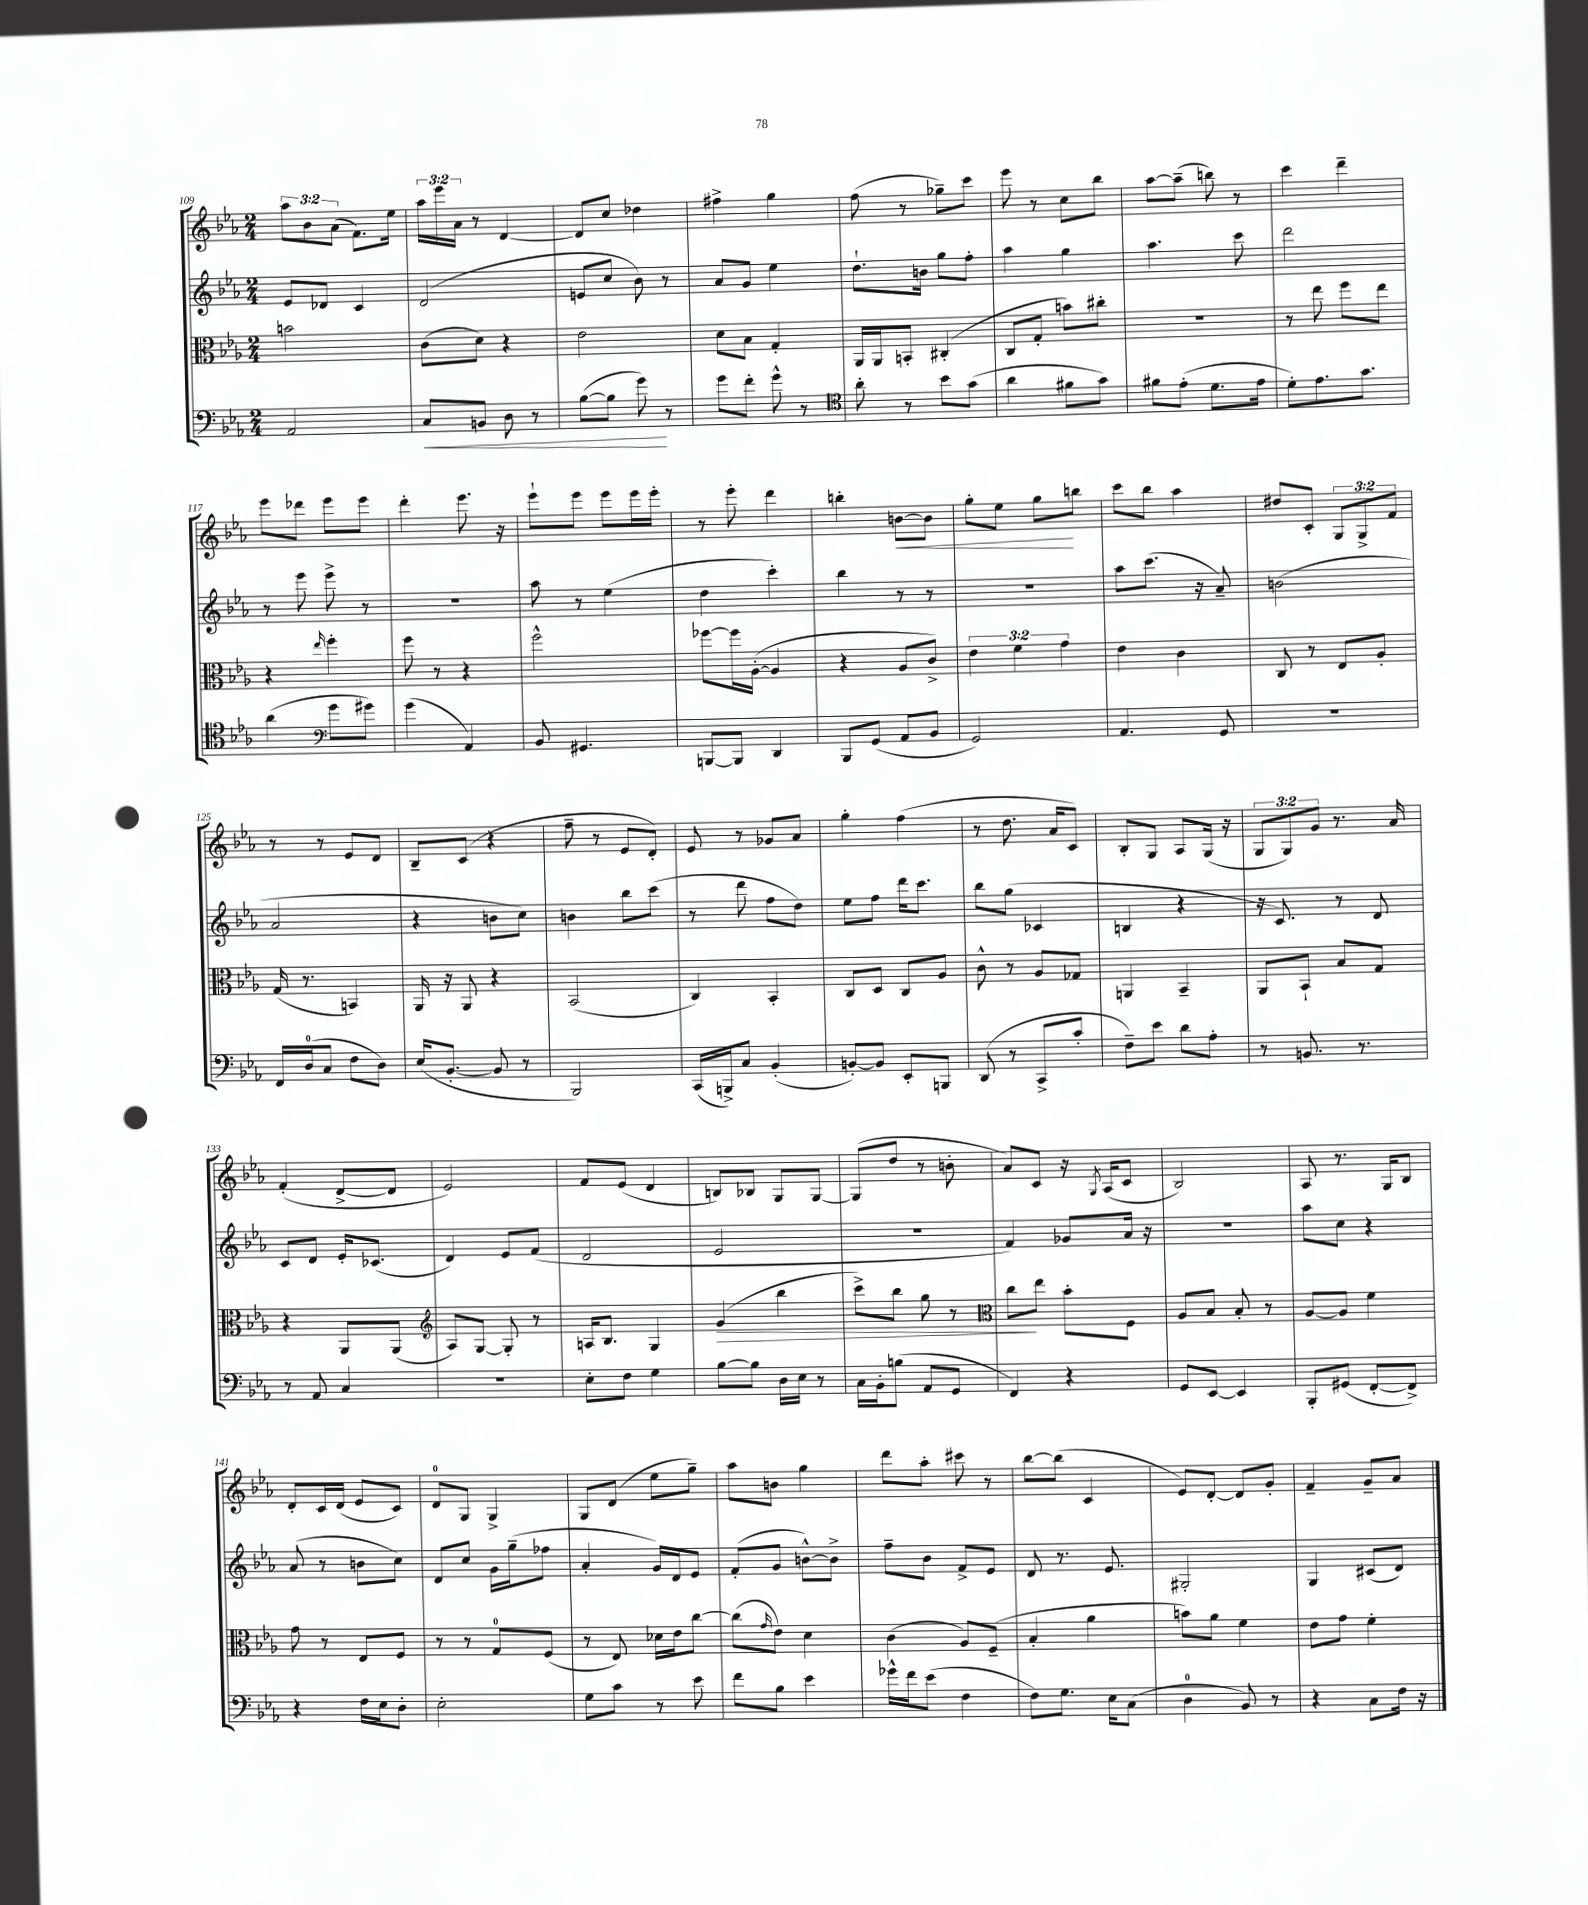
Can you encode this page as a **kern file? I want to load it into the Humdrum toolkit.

**kern	**dynam	**kern	**dynam	**kern	**kern	**dynam
*part4	*part4	*part3	*part3	*part2	*part1	*part1
*staff4	*staff4	*staff3	*staff3	*staff2	*staff1	*staff1
*clefF4	*	*clefC3	*	*clefG2	*clefG2	*
*k[b-e-a-]	*	*k[b-e-a-]	*	*k[b-e-a-]	*k[b-e-a-]	*
*M2/4	*	*M2/4	*	*M2/4	*M2/4	*
=109	=109	=109	=109	=109	=109	=109
2AA-/	.	2bn\	.	8e-/L	12aa-\L	.
.	.	.	.	.	12b-\	.
.	.	.	.	8d-X/J	.	.
.	.	.	.	.	(12a-\J	.
.	.	.	.	4c/	8.f\L)	.
.	.	.	.	.	16ee-\Jk	.
=110	=110	=110	=110	=110	=110	=110
!	!LO:HP:b	!	!	!	!	!
8C/L	<	(8c\L	.	(2d/	24aa-\LL	.
.	.	.	.	.	24eee-\	.
.	.	.	.	.	24a-\JJ	.
8BBn/J	.	8d\J)	.	.	8r	.
8D\	.	4r	.	.	[4d/	.
8r	.	.	.	.	.	.
=111	=111	=111	=111	=111	=111	=111
([8B-\L	.	2e-\	.	8en/L	8d/L]	.
8B-\J]	.	.	.	8cc/J	8cc/J	.
8g\)	.	.	.	8b-\)	4dd-X\	.
8r	[	.	.	8r	.	.
=112	=112	=112	=112	=112	=112	=112
8g\L	.	8d\L	.	8a-/L	4ff#X^\	.
8f'\J	.	8B-\J	.	8g/J	.	.
8g^^\	.	4G'/	.	4ee-\	4gg\	.
8r	.	.	.	.	.	.
=113	=113	=113	=113	=113	=113	=113
*clefC4	*	*	*	*	*	*
8a-'\	.	16AA-/LL	.	8.dd`\L	(8ff\	.
.	.	16AA-/J	.	.	.	.
8r	.	8BBn'/J	.	.	8r	.
.	.	.	.	16bn\Jk	.	.
8b-\L	.	(4C#X'/	.	8gg\L	8gg-X~\L)	.
(8g\J	.	.	.	8ff'\J	8ccc\J	.
=114	=114	=114	=114	=114	=114	=114
4a-\	.	8C/L	.	4aa-\	8eee-\	.
.	.	8G'/J	.	.	8r	.
8f#X\L	.	8bn\L)	.	4gg\	8cc\L	.
8g\J)	.	8cc#X'\J	.	.	8bb-\J	.
=115	=115	=115	=115	=115	=115	=115
8f#X\L	.	2r	.	4.aa-\	[8aa-\L	.
(8e-'\J	.	.	.	.	(8aa-~\J]	.
8.d\L	.	.	.	.	8bbn\)	.
.	.	.	.	8ccc\	8r	.
16e-\Jk	.	.	.	.	.	.
=116	=116	=116	=116	=116	=116	=116
8d'\L)	.	8r	.	2ddd\	4ccc\	.
8.e-\	.	8ee-\	.	.	.	.
.	.	8ff\L	.	.	4ddd~\	.
8.g\J	.	.	.	.	.	.
.	.	8ee-\J	.	.	.	.
!!LO:LB:g=z
=117	=117	=117	=117	=117	=117	=117
(4a-\	.	4r	.	8r	8eee-\L	.
.	.	.	.	8eee-\	8ddd-X\J	.
*clefF4	*	*	*	*	*	*
.	.	16qqee-/	.	.	.	.
8g\L	.	4ff'\	.	8eee-^\	8eee-\L	.
8g#X\J)	.	.	.	8r	8eee-\J	.
=118	=118	=118	=118	=118	=118	=118
(4g\	.	8ff\	.	2r	4ddd'\	.
.	.	8r	.	.	.	.
4AA-/)	.	4r	.	.	8.eee-\	.
.	.	.	.	.	16r	.
=119	=119	=119	=119	=119	=119	=119
8BB-/	.	2ff^^\	.	8aa-\	8eee-`\L	.
4.GG#X/	.	.	.	8r	8eee-\J	.
.	.	.	.	(4ee-\	8eee-\L	.
.	.	.	.	.	16eee-\L	.
.	.	.	.	.	16eee-'\JJ	.
=120	=120	=120	=120	=120	=120	=120
[8BBBn/L	.	[8ff-X\L	.	4dd\	8r	.
8BBB/J]	.	16ff-\L]	.	.	8eee-'\	.
.	.	([16A-'\JJ	.	.	.	.
4DD/	.	4A-/]	.	4ccc'\)	4ddd\	.
=121	=121	=121	=121	=121	=121	=121
8BBB-/L	.	4r	.	4bb-\	4bbn'\	.
(8GG/J	.	.	.	.	.	.
!	!	!	!	!	!	!LO:HP:b
8AA-/L	.	8A-/L	.	8r	[8bn\L	<
8BB-/J	.	8c^/J)	.	8r	8b\J]	.
=122	=122	=122	=122	=122	=122	=122
2GG/)	.	6e-\	.	2r	8gg'\L	.
.	.	.	.	.	8ee-\J	.
.	.	6f\	.	.	.	.
.	.	.	.	.	8gg\L	.
.	.	6g\	.	.	.	.
.	.	.	.	.	8bbn\J	[
=123	=123	=123	=123	=123	=123	=123
4.AA-/	.	4e-\	.	8aa-\L	8ccc\L	.
.	.	.	.	(8.ccc\J	8bb-\J	.
.	.	4c\	.	.	4aa-\	.
.	.	.	.	16r	.	.
8GG/	.	.	.	8a-~/)	.	.
=124	=124	=124	=124	=124	=124	=124
2r	.	8C/	.	(2bn\	8dd#X/L	.
.	.	8r	.	.	8c'/J	.
.	.	8E-/L	.	.	12G/L	.
.	.	.	.	.	12G^/	.
.	.	8A-'/J	.	.	.	.
.	.	.	.	.	12f/J	.
!!LO:LB:g=z
=125	=125	=125	=125	=125	=125	=125
16FF/LL	.	(16G/	.	2a-/	8r	.
(16D/J	.	8.r	.	.	.	.
8C/J	.	.	.	.	8r	.
8F\L	.	4BBn/)	.	.	8e-/L	.
8D\J)	.	.	.	.	8d/J	.
=126	=126	=126	=126	=126	=126	=126
(16E-/KL	.	16AA-/	.	4r	8B-~/L	.
[8.BB-'/J	.	16r	.	.	.	.
.	.	8AA-/	.	.	(8c/J	.
8BB-/]	.	4r	.	8bn\L	4r	.
8r	.	.	.	8cc\J)	.	.
=127	=127	=127	=127	=127	=127	=127
2BBB-/)	.	(2BB-/	.	4bn\	8ff~\	.
.	.	.	.	.	8r	.
.	.	.	.	8bb-\L	8e-/L	.
.	.	.	.	(8ccc\J	8d'/J)	.
=128	=128	=128	=128	=128	=128	=128
(16CC/LL	.	4C/)	.	8r	8e-/	.
16BBBn^/J)	.	.	.	.	.	.
8C/J	.	.	.	8ddd\	8r	.
(4BB-'/	.	4BB-'/	.	8ff\L	8g-X/L	.
.	.	.	.	8dd\J)	8a-/J	.
=129	=129	=129	=129	=129	=129	=129
[8BBn'/L)	.	8C/L	.	8ee-\L	4gg'\	.
8BB/J]	.	8D/J	.	8ff\J	.	.
8EE-'/L	.	8C/L	.	16ddd\KL	(4ff\	.
.	.	.	.	8.ccc\J	.	.
8BBBn/J	.	8A-/J	.	.	.	.
=130	=130	=130	=130	=130	=130	=130
(8DD/	.	8c^^\	.	8bb-\L	8r	.
8r	.	8r	.	(8gg\J	8.dd\	.
8CC^/L	.	8A-/L	.	4c-X/	.	.
.	.	.	.	.	16a-/KL	.
8c'/J	.	8G-X/J	.	.	8c/J)	.
=131	=131	=131	=131	=131	=131	=131
8F~\L)	.	4AAn/	.	4Bn/	8B-'/L	.
8e-\J	.	.	.	.	8G/J	.
8d\L	.	4BB-~/	.	4r	8A-/L	.
8A-'\J	.	.	.	.	(16G/Jk	.
.	.	.	.	.	16r	.
=132	=132	=132	=132	=132	=132	=132
8r	.	8AA-/L	.	16r	12G/L	.
.	.	.	.	8.c/)	.	.
.	.	.	.	.	12G/)	.
8.BBn/	.	8BB-`/J	.	.	.	.
.	.	.	.	.	12g/J	.
.	.	8B-/L	.	8r	8.r	.
8.r	.	.	.	.	.	.
.	.	8G/J	.	8d/	.	.
.	.	.	.	.	16a-/	.
!!LO:LB:g=z
=133	=133	=133	=133	=133	=133	=133
8r	.	4r	.	8c/L	(4f'/	.
8AA-/	.	.	.	8d/J	.	.
4C/	.	8AA-/L	.	16e-'/KL	[8d^/L	.
.	.	.	.	(8.c-X/J	.	.
.	.	(8AA-/J	.	.	8d/J]	.
=134	=134	=134	=134	=134	=134	=134
*	*	*clefG2	*	*	*	*
2r	.	8A-/L)	.	4d/)	2e-/)	.
.	.	[8G/J	.	.	.	.
.	.	8G'/]	.	8e-/L	.	.
.	.	8r	.	(8f/J	.	.
=135	=135	=135	=135	=135	=135	=135
8E-'\L	.	16An/KL	.	2d/	8f/L	.
.	.	8.B-/J	.	.	.	.
8F\J	.	.	.	.	(8e-/J	.
4G\	.	4G/	.	.	4d/	.
=136	=136	=136	=136	=136	=136	=136
!	!	!	!LO:HP:b	!	!	!
[8B-\L	.	(4g/	>	2e-/	8Bn/L)	.
8B-\J]	.	.	.	.	8B-X/J	.
16D\LL	.	4bb-\	.	.	8G/L	.
16E-\JJ	.	.	.	.	.	.
8r	.	.	.	.	[8G/J	.
=137	=137	=137	=137	=137	=137	=137
16C\LL	.	8ccc^\L)	.	2r	(8G/L]	.
16BB-'\J	.	.	.	.	.	.
(8Bn\J	.	8bb-\J	.	.	8dd/J	.
8AA-/L	.	8gg\	.	.	8r	.
8GG/J	.	8r	.	.	8bn'\	.
=138	=138	=138	=138	=138	=138	=138
*	*	*clefC3	*	*	*	*
4FF/)	.	8cc\L	.	4f/)	8a-/L)	.
.	.	8ee-\J	]	.	8c/J	.
4r	.	8b-'\L	.	8g-X/L	16r	.
.	.	.	.	.	8qG/	.
.	.	.	.	.	(16A-/KL	.
.	.	8F\J	.	16a-/Jk	8c/J	.
.	.	.	.	16r	.	.
=139	=139	=139	=139	=139	=139	=139
8GG/L	.	8A-/L	.	2r	2B-/)	.
[8EE-/J	.	8B-/J	.	.	.	.
4EE-/]	.	8B-'/	.	.	.	.
.	.	8r	.	.	.	.
=140	=140	=140	=140	=140	=140	=140
8BBB-'/L	.	[8A-/L	.	8aa-\L	8A-/	.
(8GG#X/J	.	8A-/J]	.	8cc\J	8.r	.
[8FF'/L	.	4f\	.	4r	.	.
.	.	.	.	.	16G/KL	.
8FF^/J])	.	.	.	.	8B-/J	.
!!LO:LB:g=z
=141	=141	=141	=141	=141	=141	=141
4r	.	8g\	.	(8a-/	8d'/L	.
.	.	8r	.	8r	16c/L	.
.	.	.	.	.	(16d/JJ	.
16F\LL	.	8E-/L	.	8bn\L	8e-/L	.
16E-\J	.	.	.	.	.	.
8D'\J	.	8F/J	.	8cc\J)	8c/J)	.
=142	=142	=142	=142	=142	=142	=142
2E-'\	.	8r	.	8d/L	8d/L	.
.	.	8r	.	8cc/J	8G/J	.
.	.	8G/L	.	16g\LL	4G^/	.
.	.	.	.	(16gg~\J	.	.
.	.	(8F/J	.	8ff-X\J	.	.
=143	=143	=143	=143	=143	=143	=143
8G\L	.	8r	.	4a-'/	8G/L	.
8c\J	.	8E-/)	.	.	(8d/J	.
8r	.	16d-X\LL	.	16g/LL)	8ee-\L	.
.	.	16e-\J	.	16d/J	.	.
8e-\	.	[8cc\J	.	8e-/J	8gg~\J)	.
=144	=144	=144	=144	=144	=144	=144
8f\L	.	(8cc\L]	.	(8f'/L	8aa-\L	.
.	.	16qqg/	.	.	.	.
8B-\J	.	8e-\J)	.	8g/J	8bn\J	.
4e-\	.	4d\	.	[8bn^^\L)	4gg\	.
.	.	.	.	8b^\J]	.	.
=145	=145	=145	=145	=145	=145	=145
16g-X^^\LL	.	(4c\	.	8ff~\L	8ddd\L	.
16f\J	.	.	.	.	.	.
(8e-\J	.	.	.	8b-\J	8aa-'\J	.
4F\	.	8A-/L)	.	8f^/L	8ccc#X\	.
.	.	(8F~/J	.	8e-/J	8r	.
=146	=146	=146	=146	=146	=146	=146
8F\L)	.	4B-'/	.	8d/	[8bb-\L	.
8.G\J	.	.	.	8.r	(8bb-\J]	.
.	.	4a-\	.	.	4c/	.
16E-\KL	.	.	.	8.e-/	.	.
(8C\J	.	.	.	.	.	.
=147	=147	=147	=147	=147	=147	=147
4D\	.	8bn\L)	.	2G#X'/	8e-/L)	.
.	.	8a-\J	.	.	[8d'/J	.
8BB-/)	.	4f\	.	.	8d/L]	.
8r	.	.	.	.	8g'/J	.
=148	=148	=148	=148	=148	=148	=148
4r	.	8e-\L	.	4G/	4f~/	.
.	.	8g\J	.	.	.	.
8C\L	.	4f'\	.	(8c#X/L	8g~/L	.
16F\Jk	.	.	.	8d/J)	8a-/J	.
16r	.	.	.	.	.	.
==	==	==	==	==	==	==
*-	*-	*-	*-	*-	*-	*-
